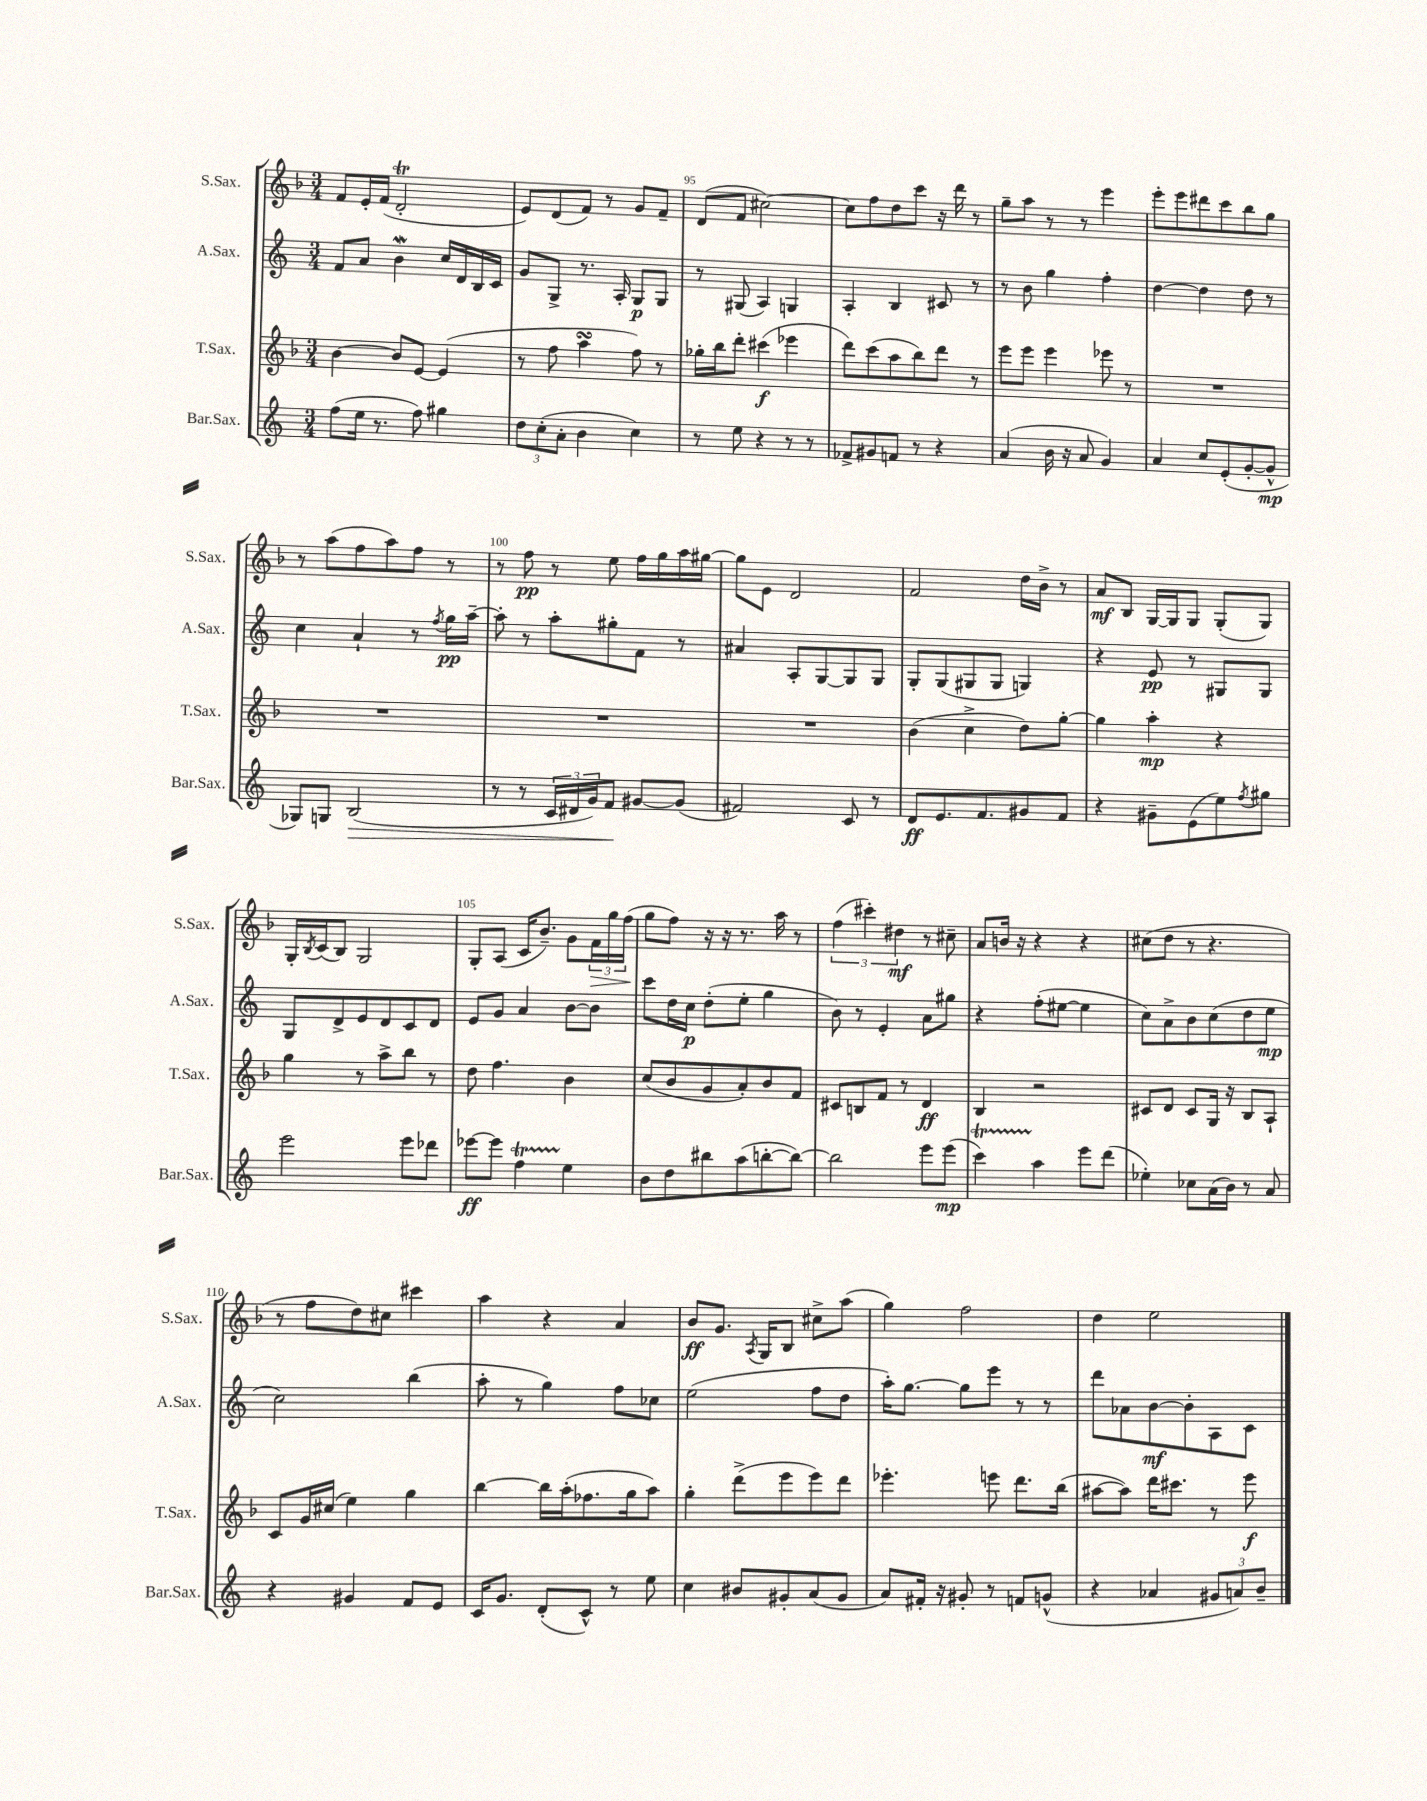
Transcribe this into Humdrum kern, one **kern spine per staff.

**kern	**kern	**kern	**kern
*staff4	*staff3	*staff2	*staff1
*clefG2	*clefG2	*clefG2	*clefG2
*k[]	*k[b-]	*k[]	*k[b-]
*M3/4	*M3/4	*M3/4	*M3/4
(8ff\L	[4b-\	8f/L	8f/L
16ee\Jk	.	8a/J	16e'/L
8.r	.	.	(16f/JJ
.	8b-/]L	4b\	2d'/
8ff\)	[8e/J	.	.
4gg#\	(4e/]	16cc/LL	.
.	.	16d/	.
.	.	16B/	.
.	.	16c/JJ	.
=	=	=	=
12dd\L	8r	8g/L	8e/L)
(12cc'\	.	.	.
.	8ff\	8G^/J	(8d/
12a'\J	.	.	.
4b\	4aa\	8.r	8f/J)
.	.	.	8r
.	.	16A'/	.
4cc\)	8ff\)	8G/L	8g/L
.	8r	8G/J	8f~/J
=	=	=	=
8r	16gg-'\LL	8r	(8d/L
.	16bb-\J	.	.
8ee\	8ddd'\J	(8G#/	8f/J
4r	(4ccc#\	4A/)	[2cc#\)
8r	4eee-\	4G/	.
8r	.	.	.
=	=	=	=
8f-^/L	8ddd\L)	4A'/	8cc#\]L
8g#/	(8ccc\	.	8ff\
8f/J	8aa\	4B/	8dd\
8r	8bb-\)	.	8ccc\J
4r	8ddd\J	8c#/	16r
.	.	.	16ddd\
.	8r	8r	8r
=	=	=	=
(4a/	8eee\L	8r	8gg~\L
.	8eee\J	8b\	8aa\J
16b\	4eee\	4gg\	8r
16r	.	.	.
8a/	.	.	8r
4g/)	8eee-\	4ff'\	4eee\
.	8r	.	.
=	=	=	=
4a/	2.r	[4dd\	8eee'\L
.	.	.	8eee\
8cc/L	.	4dd\]	8ddd#\
(8e'/	.	.	8ccc\
[8g'/	.	8dd\	8bb-\
8g^^/]J	.	8r	8gg\J
=	=	=	=
8G-/L)	2.r	4cc\	8r
8G/J	.	.	(8aa\L
(2B/	.	4a`/	8ff\
.	.	.	8aa\)
.	.	8r	8ff\J
.	.	8qff/	.
.	.	16gg\LL	8r
.	.	[16aa~\JJ	.
=	=	=	=
8r	2.r	8aa'\]	8r
8r	.	8r	8ff\
24c/LL	.	8aa'\L	8r
24d#/	.	.	.
24g/J)	.	.	.
8f/J	.	8gg#'\	8ee\
[8g#/L	.	8f\J	16ff\LL
.	.	.	16gg\
(8g#/]J	.	8r	16aa\
.	.	.	[16gg#\JJ
=	=	=	=
2f#/)	2.r	4a#/	8gg#\]L
.	.	.	8e\J
.	.	8A'/L	2d/
.	.	[8G/	.
8c/	.	8G/]	.
8r	.	8G/J	.
=	=	=	=
8d/L	(4b-\	8G'/L	2f/
8.e/	.	(8G/	.
.	4cc^\	8G#/	.
8.f/	.	.	.
.	.	8G#/J	.
8g#/	8dd\L)	4G/)	16dd\LL
.	.	.	16b-^\JJ
8f/J	[8gg'\J	.	8r
=	=	=	=
4r	4gg\]	4r	8a/L
.	.	.	8B-/J
8g#~\L	4aa'\	8e/	[16G/LL
.	.	.	16G/]J
(8e\	.	8r	8G/J
8ee\)	4r	8G#/L	(8G'/L
8qff/	.	.	.
8gg#\J	.	8G#/J	8G/J)
=	=	=	=
2eee\	4gg\	8G/L	16G'/LL
.	.	.	8qB-/
.	.	.	(16c/J
.	.	8d^/	8B-/J)
.	8r	8e/	2G/
.	8aa^\L	8d/	.
8eee\L	8bb-\J	8c/	.
8ddd-\J	8r	8d/J	.
=	=	=	=
[8eee-\L	8dd\	8e/L	8G'/L
8eee-\]J	4.ff\	8g/J	(8A/J
4ff\	.	4a/	16c/LK
.	.	.	8.b-~/J)
4ee\	4b-\	[8b\L	8g\L
.	.	8b\]J	24f\L
.	.	.	24gg\
.	.	.	(24ff\JJ
=	=	=	=
8b\L	(8cc/L	8ccc\L	8gg\L
8dd\	8b-/	16dd\L	8ff\J)
.	.	16cc\JJ	.
8bb#\	8g/	(8dd'\L	16r
.	.	.	16r
(8aa\	8a'/)	8ee'\J	8.r
[8bb'\	8b-/	4gg\	.
.	.	.	16aa\
8bb\_J)	8f/J	.	8r
=	=	=	=
2bb\]	8c#/L	8b\)	(6ff\
.	8B/	8r	.
.	.	.	6ccc#'\)
.	8f/J	4e'/	.
.	.	.	6dd#\
.	8r	.	.
8eee\L	4d/	8a\L	8r
(8eee\J	.	8gg#\J	8cc#~\
=	=	=	=
4ccc\)	4B-/	4r	8a/L
.	.	.	16b/Jk
.	.	.	16r
4aa\	2r	(8ff'\L	4r
.	.	[8ee#\J	.
8eee\L	.	4ee#\]	4r
(8ddd\J	.	.	.
=	=	=	=
4ee-'\)	8c#/L	8cc\L)	(8cc#\L
.	8d/J	8a^\	8dd\J
8cc-\L	8c#/L	8b\	8r
(16a\L	16G/Jk	(8cc\	4.r
16b\JJ)	16r	.	.
8r	8B-/L	8dd\	.
8a/	8A`/J	8ee\J	.
=	=	=	=
4r	8c/L	2cc\)	8r
.	16g/L	.	8ff\L
.	(16cc#/JJ	.	.
4g#/	4ee\)	.	8dd\)
.	.	.	8cc#\J
8f/L	4gg\	(4bb\	4ccc#\
8e/J	.	.	.
=	=	=	=
16c/LK	[4bb-\	8aa'\	4aa\
8.g/J	.	.	.
.	.	8r	.
(8d'/L	16bb-\]LL	4gg\)	4r
.	(16aa'\J	.	.
8c^^/J)	8.ff-\	.	.
8r	.	8ff\L	4a/
.	16gg\k	.	.
8ee\	8aa\J)	8cc-\J	.
=	=	=	=
4cc\	4gg'\	(2ee\	8b-/L
.	.	.	8.g/J
8b#/L	(8ddd^\L	.	.
.	.	.	8qA/
.	.	.	16G/LK
8g#'/	8eee\	.	8B-/J
(8a/	8eee\)	8ff\L	8cc#^\L
8g#/J	8ddd\J	8dd\J	(8aa\J
=	=	=	=
8a/L)	4.eee-'\	16aa'\LK)	4gg\)
.	.	[8.gg\J	.
16f#'/Jk	.	.	.
16r	.	.	.
8g#'/	.	8gg\]L	2ff\
8r	8eee\	8eee\J	.
8f/L	8.ddd\L	8r	.
(8g^^/J	.	8r	.
.	(16bb-\Jk	.	.
=	=	=	=
4r	[8aa#\L	8ddd\L	4dd\
.	8aa#\]J)	8a-\	.
4a-/	16ddd\LK	[8b\	2ee\
.	8.ccc#\J	.	.
.	.	8b'\]	.
12g#/L	8r	8A\	.
12a/)	.	.	.
.	8eee\	8c\J	.
12b~/J	.	.	.
==	==	==	==
*-	*-	*-	*-
